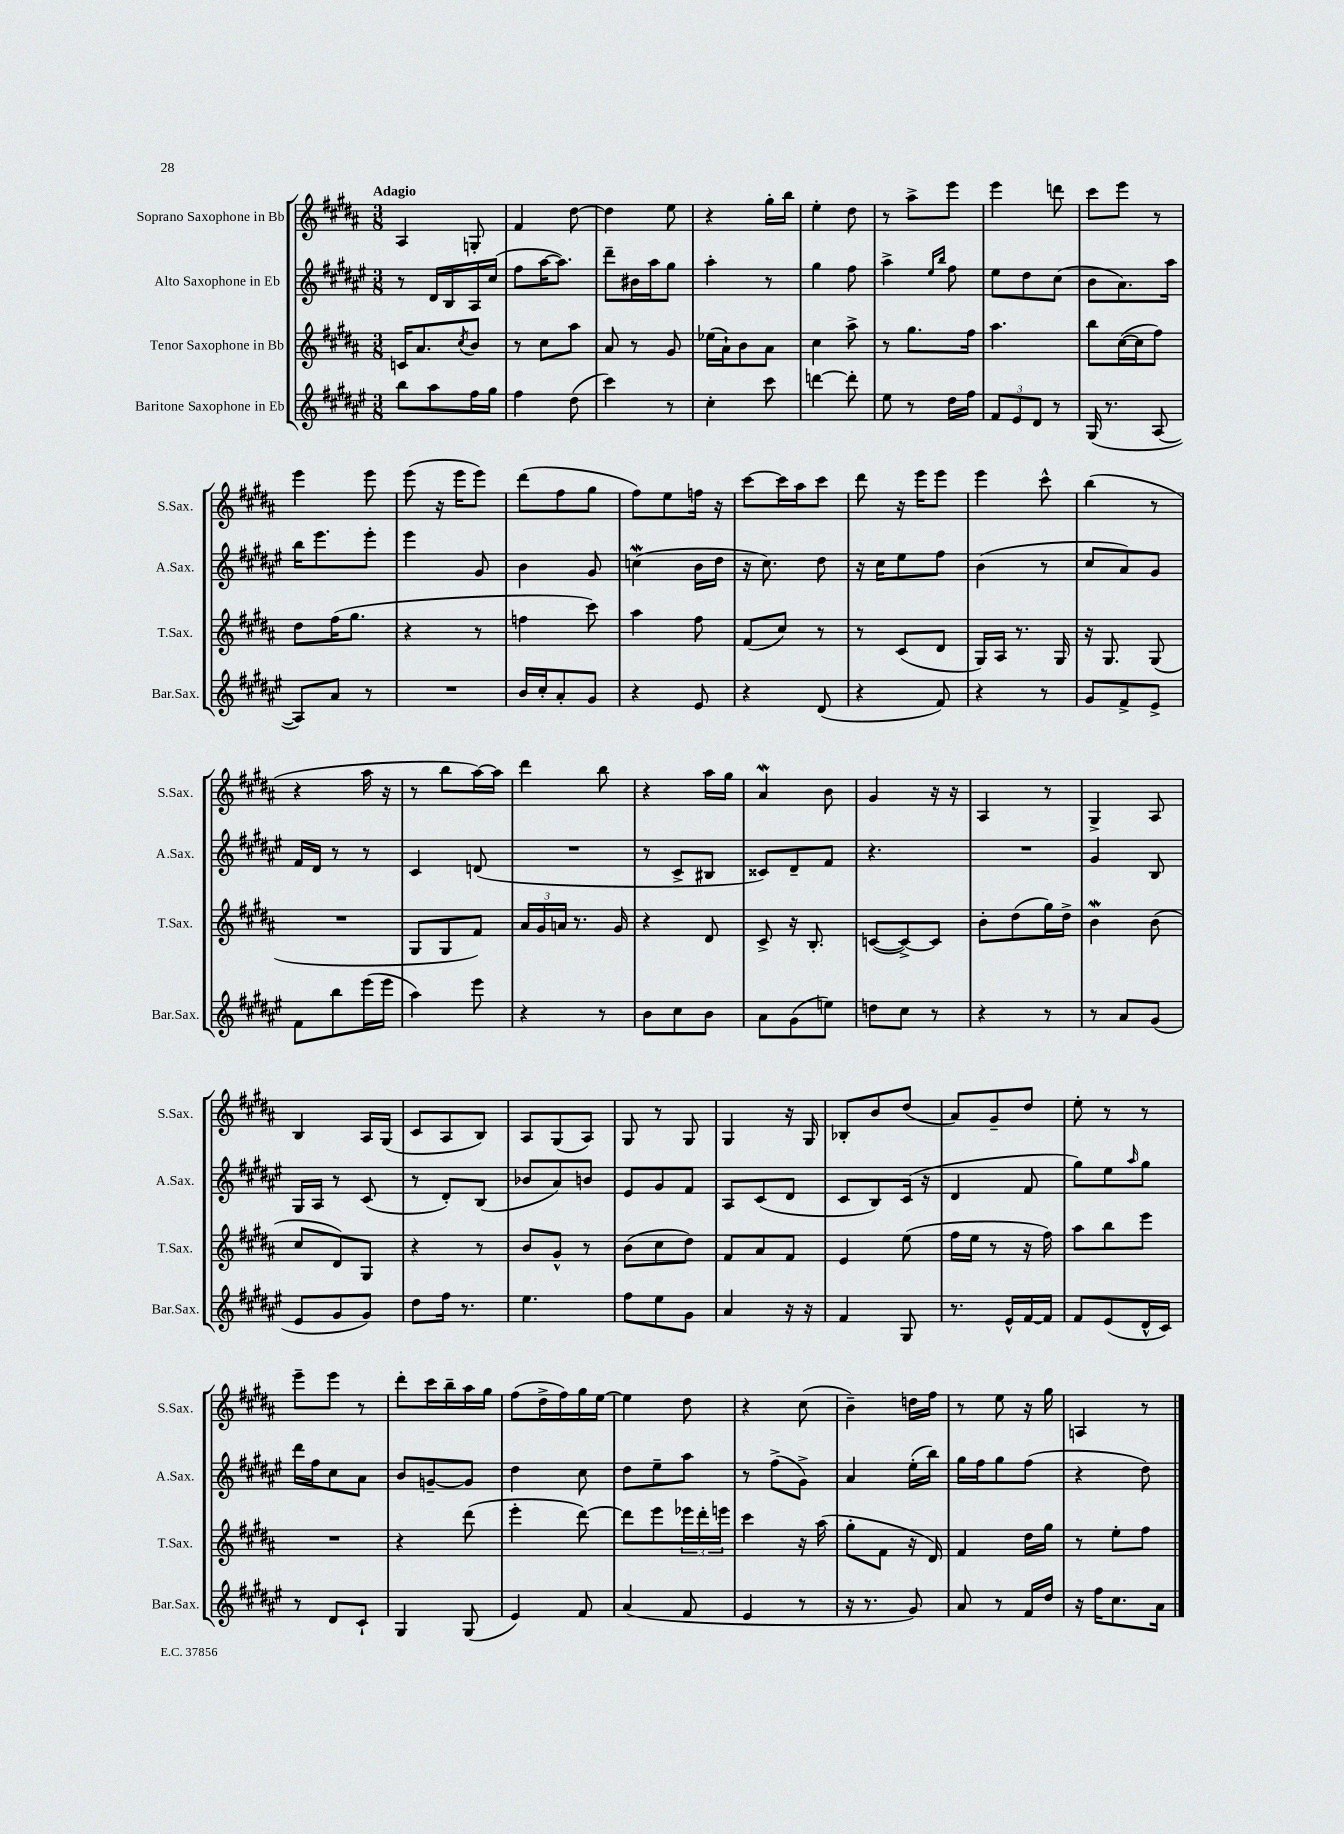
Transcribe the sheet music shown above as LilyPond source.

<<
\new StaffGroup <<
\new Staff = "s0" \with { instrumentName = "Soprano Saxophone in Bb" shortInstrumentName = "S.Sax." } {
    \clef treble \key b \major \numericTimeSignature \time 3/8 \tempo "Adagio"
    ais4 g8-. |
    fis'4 dis''8~ |
    dis''4 e''8 |
    r4 gis''16-. b''16 |
    e''4-. dis''8 |
    r8 ais''8-> e'''8 |
    e'''4 d'''8 |
    cis'''8 e'''8 r8 |
    e'''4 e'''8 |
    e'''8( r16 e'''16 e'''8) |
    dis'''8( fis''8 gis''8 |
    fis''8) e''8 f''16 r16 |
    cis'''8~ cis'''16 ais''16 cis'''8 |
    dis'''8 r16 e'''16 e'''8 |
    e'''4 cis'''8-^ |
    b''4( r8 |
    r4 ais''16 r16 |
    r8 b''8 ais''16~) ais''16 |
    dis'''4 b''8 |
    r4 ais''16 gis''16 |
    ais'4\mordent b'8 |
    gis'4 r16 r16 |
    ais4 r8 |
    gis4-> ais8 |
    b4 ais16 gis16( |
    cis'8 ais8 b8) |
    ais8 gis8( ais8) |
    gis8 r8 gis8 |
    gis4 r16 gis16 |
    bes8-. b'8 dis''8( |
    ais'8) gis'8-- dis''8 |
    e''8-. r8 r8 |
    e'''8-- e'''8 r8 |
    dis'''8-. cis'''16 b''16-- ais''16 gis''16 |
    fis''8( dis''16-> fis''16) gis''16 e''16~ |
    e''4 dis''8 |
    r4 cis''8( |
    b'4--) d''16 fis''16 |
    r8 e''8 r16 gis''16 |
    a4 r8 \bar "|." |
}
\new Staff = "s1" \with { instrumentName = "Alto Saxophone in Eb" shortInstrumentName = "A.Sax." } {
    \clef treble \key fis \major \numericTimeSignature \time 3/8
    r8 dis'16 b16 ais16 cis''16( |
    fis''8 ais''16~ ais''8.) |
    dis'''8-- bis'16 ais''16 gis''8 |
    ais''4-. r8 |
    gis''4 fis''8 |
    ais''4-> \grace { eis''16 b''16 } fis''8 |
    eis''8 dis''8 cis''8( |
    b'8 ais'8.) ais''16 |
    b''16 eis'''8. eis'''8-. |
    eis'''4 gis'8 |
    b'4 gis'8 |
    c''4\mordent( b'16 dis''16 |
    r16 cis''8.) dis''8 |
    r16 cis''16 eis''8 fis''8 |
    b'4( r8 |
    cis''8 ais'8) gis'8 |
    fis'16 dis'16 r8 r8 |
    cis'4 d'8( |
    R4. |
    r8 cis'8-> bis8 |
    cisis'8) dis'8-- fis'8 |
    r4. |
    R4. |
    gis'4 b8 |
    gis16 ais16 r8 cis'8( |
    r8 dis'8-.) b8( |
    bes'8 ais'8) b'8 |
    eis'8 gis'8 fis'8 |
    ais8 cis'8( dis'8 |
    cis'8 b8) cis'16( r16 |
    dis'4 fis'8 |
    gis''8) eis''8 \grace { ais''16 } gis''8 |
    dis'''16 fis''16 cis''8 ais'8 |
    b'8 g'8~-- g'8 |
    dis''4 cis''8 |
    dis''8 eis''8-- ais''8 |
    r8 fis''8->( gis'8->) |
    ais'4 eis''16-.( b''16) |
    gis''16 fis''16 gis''8 fis''8( |
    r4 dis''8) \bar "|." |
}
\new Staff = "s2" \with { instrumentName = "Tenor Saxophone in Bb" shortInstrumentName = "T.Sax." } {
    \clef treble \key b \major \numericTimeSignature \time 3/8
    c'16 ais'8. \acciaccatura { cis''8 } b'8 |
    r8 cis''8 ais''8 |
    ais'8 r8 gis'8 |
    ees''16( ais'16-!) b'8 ais'8 |
    cis''4 ais''8-> |
    r8 gis''8. fis''16 |
    ais''4. |
    b''8 cis''16~( cis''16 fis''8) |
    dis''8 fis''16( gis''8. |
    r4 r8 |
    f''4 cis'''8) |
    ais''4 fis''8 |
    fis'8( cis''8) r8 |
    r8 cis'8( dis'8 |
    gis16) ais16 r8. gis16 |
    r16 gis8. gis8( |
    R4. |
    gis8 gis8 fis'8) |
    \tuplet 3/2 { ais'16 gis'16 a'16 } r8. gis'16 |
    r4 dis'8 |
    cis'8-> r16 b8.-. |
    c'8~( c'8~->) c'8 |
    b'8-. dis''8( gis''16) dis''16-> |
    b'4\mordent b'8( |
    cis''8 dis'8) gis8 |
    r4 r8 |
    b'8 gis'8-^ r8 |
    b'8( cis''8 dis''8) |
    fis'8 ais'8 fis'8 |
    e'4 e''8( |
    fis''16 e''16 r8 r16 fis''16) |
    ais''8 b''8 e'''8 |
    R4. |
    r4 dis'''8( |
    e'''4-. dis'''8~) |
    dis'''8 e'''8 \tuplet 3/2 { ees'''16 dis'''16-. e'''16 } |
    cis'''4 r16 ais''16( |
    gis''8-. fis'8 r16 dis'16) |
    fis'4 dis''16 gis''16 |
    r8 e''8-. fis''8 \bar "|." |
}
\new Staff = "s3" \with { instrumentName = "Baritone Saxophone in Eb" shortInstrumentName = "Bar.Sax." } {
    \clef treble \key fis \major \numericTimeSignature \time 3/8
    b''8 ais''8 fis''16 gis''16 |
    fis''4 dis''8( |
    cis'''4) r8 |
    cis''4-. cis'''8 |
    d'''4~ d'''8-. |
    eis''8 r8 dis''16 fis''16 |
    \tuplet 3/2 { fis'8 eis'8 dis'8 } r8 |
    gis16( r8. ais8~ |
    ais8) ais'8 r8 |
    R4. |
    b'16 cis''16-. ais'8-. gis'8 |
    r4 eis'8 |
    r4 dis'8( |
    r4 fis'8) |
    r4 r8 |
    gis'8 fis'8-> eis'8-> |
    fis'8 b''8 eis'''16( eis'''16 |
    ais''4) eis'''8 |
    r4 r8 |
    b'8 cis''8 b'8 |
    ais'8 gis'8( e''8) |
    d''8 cis''8 r8 |
    r4 r8 |
    r8 ais'8 gis'8( |
    eis'8 gis'8 gis'8) |
    dis''8 fis''16 r8. |
    eis''4. |
    fis''8 eis''8 gis'8 |
    ais'4 r16 r16 |
    fis'4 gis8 |
    r8. eis'16-^ fis'16~ fis'16 |
    fis'8 eis'8( dis'16-^ cis'16) |
    r8 dis'8 cis'8-! |
    gis4 gis8( |
    eis'4) fis'8 |
    ais'4( fis'8 |
    eis'4 r8 |
    r16 r8. gis'8) |
    ais'8 r8 fis'16 dis''16 |
    r16 fis''16 cis''8. ais'16 \bar "|." |
}
>>
>>
\layout { \context { \Score \remove "Bar_number_engraver" } }
